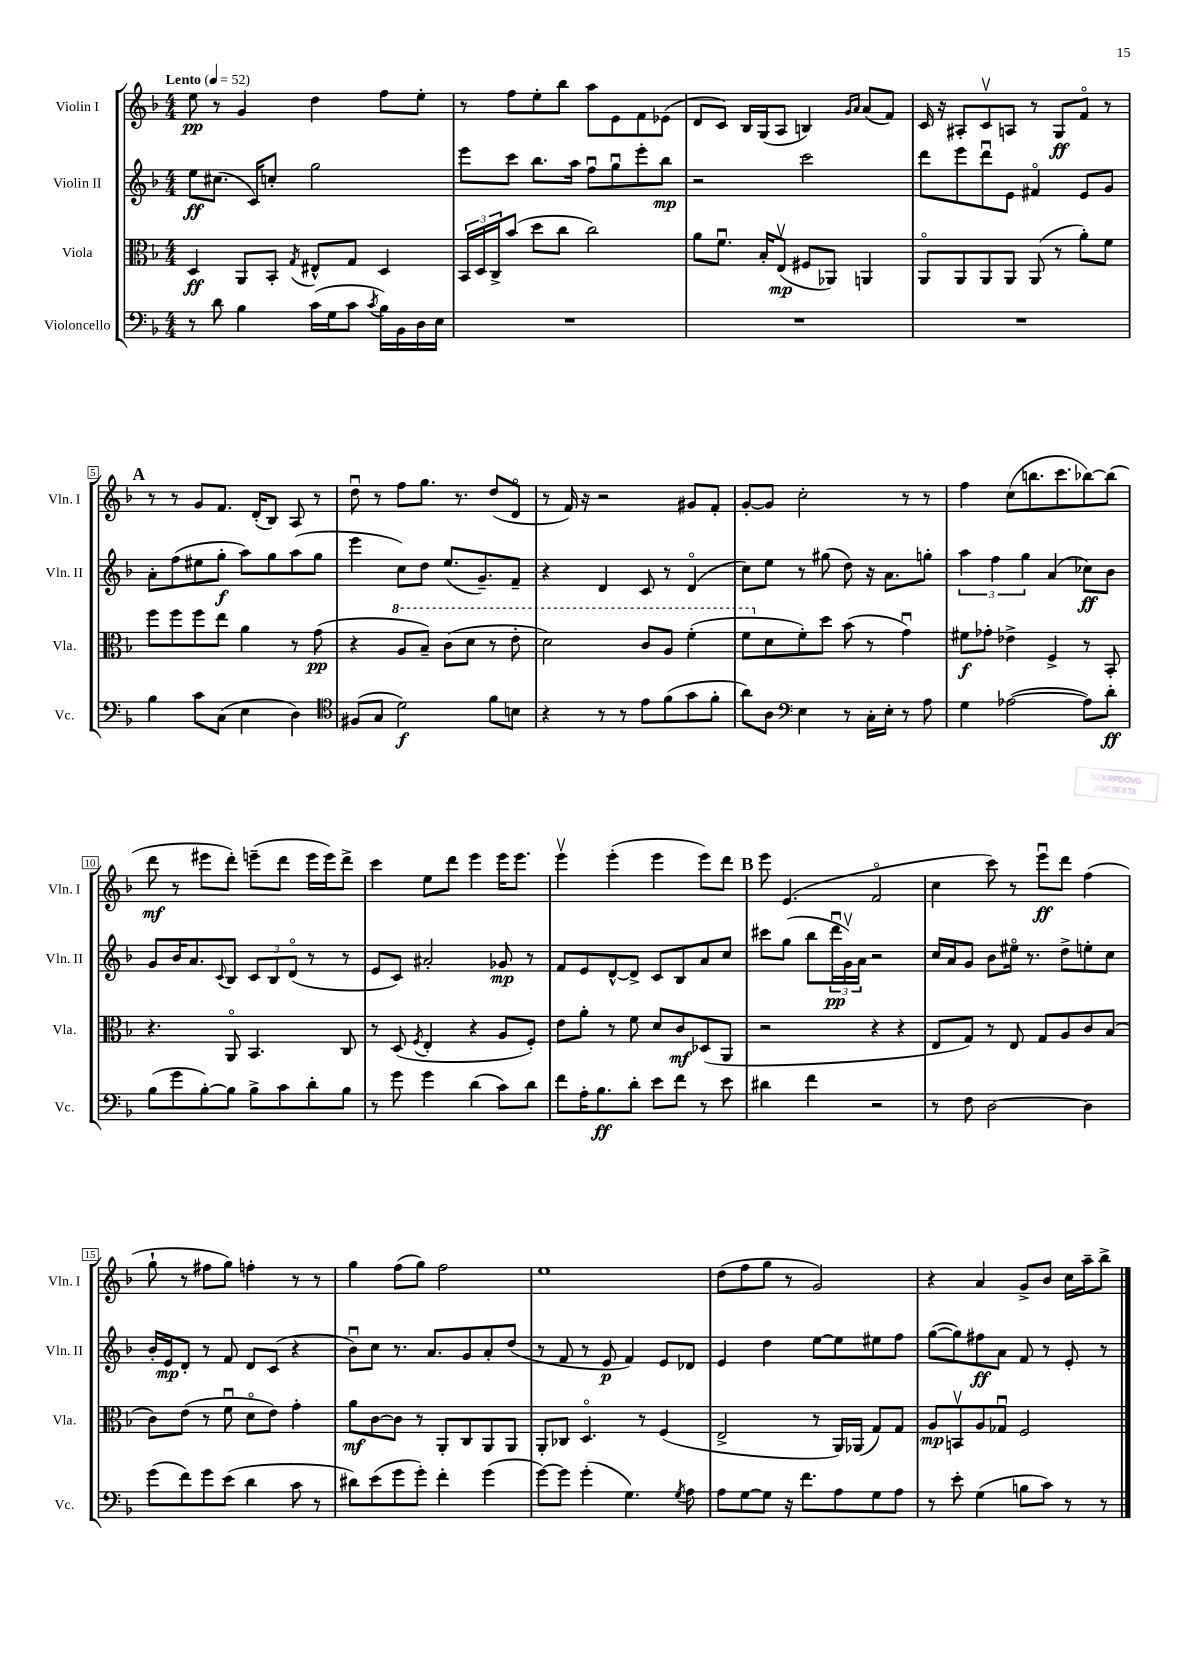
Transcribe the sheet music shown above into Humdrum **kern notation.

**kern	**kern	**kern	**kern
*staff4	*staff3	*staff2	*staff1
*clefF4	*clefC3	*clefG2	*clefG2
*k[b-]	*k[b-]	*k[b-]	*k[b-]
*M4/4	*M4/4	*M4/4	*M4/4
*MM52	*MM52	*MM52	*MM52
8r	4D	8ee	8ee
8d	.	(8.cc#	8r
4B-	8AA	.	4g
.	.	16c)	.
.	8BB-'	8cc'	.
.	8qG	.	.
(16c	8E#^^	2gg	4dd
16G	.	.	.
8c	8G	.	.
8qc	.	.	.
16B-)	4D	.	8ff
16BB-	.	.	.
16D	.	.	8ee'
16E	.	.	.
=	=	=	=
1r	24BB-	8eee	8r
.	24D	.	.
.	24C^	.	.
.	(8b-	8ccc	8ff
.	8dd	8.bb-	8ee'
.	8cc	.	8bb-
.	.	16aa	.
.	2cc)	8ffu	8aa
.	.	8ggu	8e
.	.	8eee'	8f
.	.	8bb-	(8e-
=	=	=	=
1r	8a	2r	8d
.	8.fu	.	8c)
.	.	.	16B-
.	16B-'	.	(16G
.	(8Ev	.	8A
.	8F#	2ccc	4B)
.	8AA-)	.	.
.	.	.	16qqg
.	.	.	16qqa
.	4AA	.	(8a
.	.	.	8f)
=	=	=	=
1r	8AAo	8ddd	16c
.	.	.	16r
.	8AA	8eee	8A#'
.	8AA	8dddu	8cv
.	8AA	8e	8A
.	(8AA	4f#o	8r
.	8r	.	8G
.	8a')	8e	8fo
.	8f	8g	8r
=	=	=	=
4B-	8ff	8a'	8r
.	8ff	(8ff	8r
8c	8ff	8ee#	8g
(8C	8ee	8gg'	8.f
4E	4a	8aa)	.
.	.	.	(16d'
.	.	8gg	8B-)
4D)	8r	(8aa	8A
.	(8g	8gg	8r
=	=	=	=
*clefC4	*	*	*
(8F#	4r	4eee	8ddu
8G	.	.	8r
2d)	8a	8cc)	8ff
.	8b-~)	8dd	8.gg
.	(8cc	(8.ee	.
.	.	.	8.r
.	8dd	.	.
.	.	8.g~)	.
8f	8r	.	(8dd
8B	8ee'	8f~	8do
=	=	=	=
4r	2dd)	4r	8r
.	.	.	16f)
.	.	.	16r
8r	.	4d	2r
8r	.	.	.
8e	8cc	8c	.
(8f	8a	8r	.
8g	(4ff'	(4do	8g#
8f'	.	.	8f'
=	=	=	=
8a)	8ff	8cc)	[8g'
8A	8d	8ee	8g]
*clefF4	*	*	*
4E	8f')	8r	2cc'
.	8dd	(8gg#	.
8r	(8b-	8dd)	.
16C'	8r	16r	.
16E'	.	8.a	.
8r	4gu)	.	8r
8A	.	8gg'	8r
=	=	=	=
4G	8f#	6aa	4ff
.	8g-'	.	.
.	.	6ff	.
([2A-	4e-^	.	(8cc
.	.	6gg	.
.	.	.	8.bb
.	4F^	(4a	.
.	.	.	8.ccc
8A-])	8r	8cc-)	[8bb-)
8d'	8BB-'	8b-	(8bb-]
=	=	=	=
(8B-	4.r	8g	8ddd
8g	.	16b-	8r
.	.	8.a	.
[8B-')	.	.	8eee#
.	.	8qqc	.
8B-]	8AAo	8B-	8ddd')
8B-^	4.BB-	12c	(8eee~
.	.	12B-	.
8c	.	.	8ddd
.	.	(12do	.
8d'	.	8r	16eee
.	.	.	16eee)
8B-	8C	8r	8ddd^
=	=	=	=
8r	8r	8e	4ccc
8g	(8D	8c)	.
.	8qF	.	.
4g	4E'	2a#'	8ee
.	.	.	8ddd
(4d	4r	.	4eee
8c)	8A	8g-	16eee
.	.	.	8.eee
8d	8F')	8r	.
=	=	=	=
8f	8e	8f	4eeev
16A'	8a'	8e	.
8.B-	.	.	.
.	8r	[8d^^	(4eee'
8d'	8f	8d^]	.
8e	8d	8c	4eee
8f	8c	8B-	.
8r	(8D-	8a	8eee)
8e	8AA	8cc	8ddd
=	=	=	=
4d#	2r	8ccc#	8eee
.	.	(8gg	(4.e
4f	.	8bb-	.
.	.	24dddu	.
.	.	24gv)	.
.	.	24a	.
2r	4r	2r	2fo
.	4r	.	.
=	=	=	=
8r	8E	16cc	4cc
.	.	16a	.
8F	8G)	8g	.
[2D	8r	8b-	8ccc)
.	8E	16ee#o	8r
.	.	8.r	.
.	8G	.	8eeeu
.	8A	8dd^	8ddd
4D]	8c	8ee'	(4ff
.	(8B-	8cc	.
=	=	=	=
(8g	8c)	16b-'	8gg`
.	.	16e	.
8f)	(8e	8d'	8r
8g	8r	8r	8ff#
(8e	8fu	8f	8gg)
4d	8do	8d	4ff'
.	8e)	(8c	.
8c	4g'	4r	8r
8r	.	.	8r
=	=	=	=
8d#)	8a	8b-u)	4gg
(8e	[8c	8cc	.
8g	8c]	8.r	(8ff
8g')	8r	.	8gg)
.	.	8.a	.
4f'	8AA'	.	2ff
.	8C	8g	.
(4g	8AA	8a'	.
.	8AA	(8dd	.
=	=	=	=
[8g)	8AA'	8r	1ee
8g]	8C-	8f	.
(4g'	4.Do	8r	.
.	.	8e	.
4.G)	.	4f)	.
.	8r	.	.
.	(4F	8e	.
8qG	.	.	.
8A	.	8d-	.
=	=	=	=
8A	2E^	4e	(8dd
[8G	.	.	8ff
8G]	.	4dd	8gg
16r	.	.	8r
8.f	.	.	.
.	8r	[8ee	2g)
8A	16AA)	8ee]	.
.	(16AA-	.	.
8G	8G)	8ee#	.
8A	8G	8ff	.
=	=	=	=
8r	8A	([8gg	4r
8e'	8BBv	8gg])	.
(4G	8A	8ff#	4a
.	8G-u	8a	.
8B	2F	8f	8g^
8c)	.	8r	8b-
8r	.	8e'	16cc
.	.	.	16aa~
8r	.	8r	8bb-^
==	==	==	==
*-	*-	*-	*-
